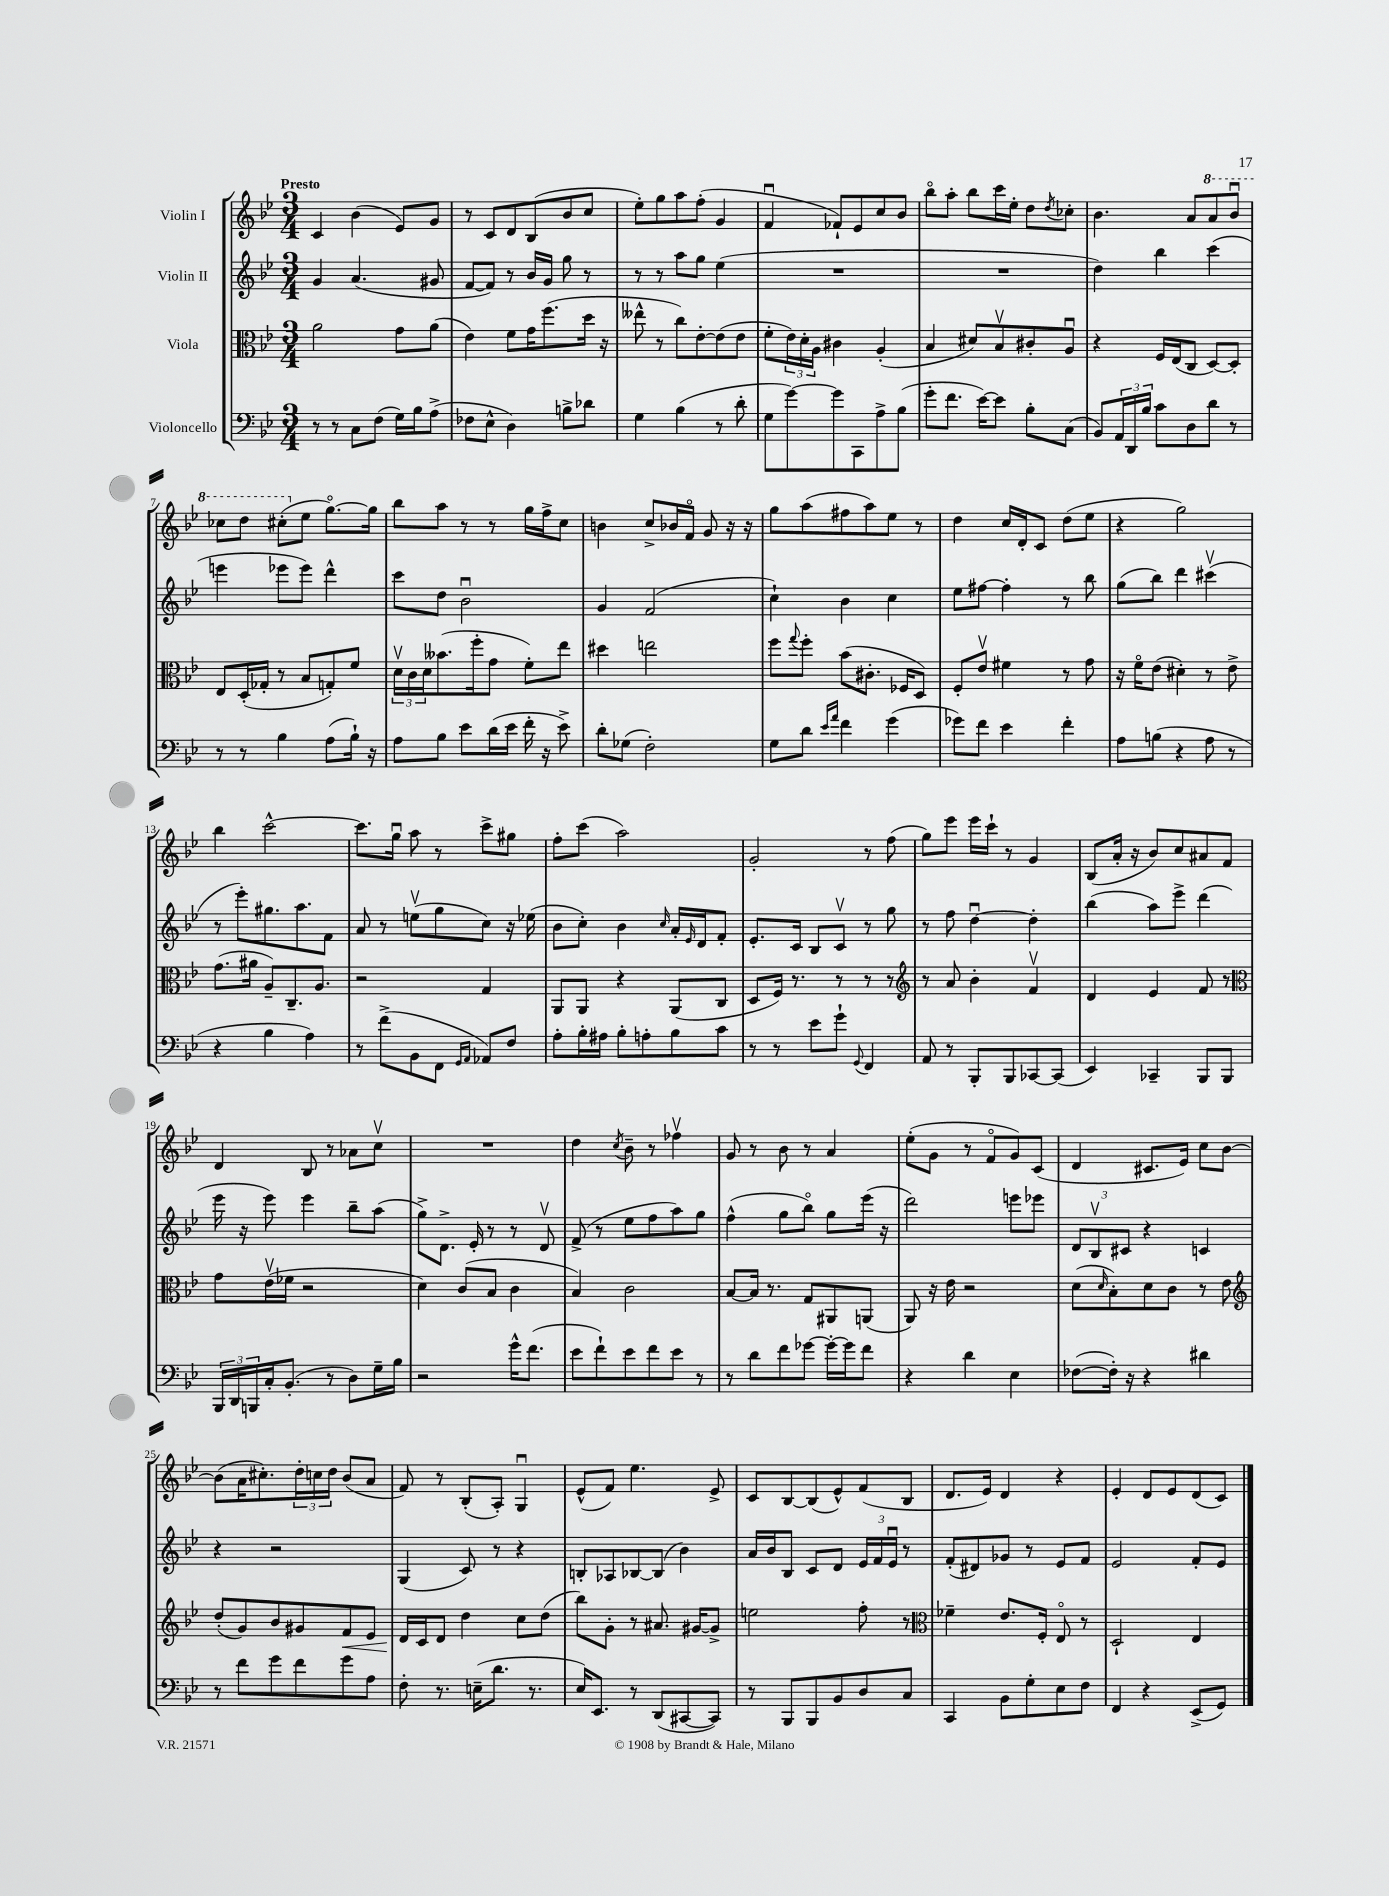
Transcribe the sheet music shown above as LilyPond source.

<<
\new StaffGroup <<
\new Staff = "s0" \with { instrumentName = "Violin I" } {
    \clef treble \key bes \major \numericTimeSignature \time 3/4 \tempo "Presto"
    c'4 bes'4( ees'8) g'8 |
    r8 c'8 d'8 bes8( bes'8 c''8 |
    ees''8-.) g''8 a''8 f''8-.( g'4 |
    f'4\downbow fes'8-!) ees'8 c''8 bes'8 |
    bes''8\flageolet a''8-. bes''8 c'''16 ees''16-. d''8 \acciaccatura { d''8 } ces''8-. |
    bes'4. a'8 \ottava #1 a''8 bes''8\downbow |
    ces'''8 d'''8 cis'''8-.( \ottava #0 ees''8 g''8.~\flageolet) g''16 |
    bes''8 a''8 r8 r8 g''16 f''16-> c''8 |
    b'4 c''8-> bes'16 f'16\flageolet g'8 r16 r16 |
    g''8 a''8( fis''8 a''8) ees''8 r8 |
    d''4 c''16 d'16-. c'8 d''8( ees''8 |
    r4 g''2) |
    bes''4 c'''2~-^ |
    c'''8. g''16\downbow a''8 r8 c'''8-> gis''8 |
    f''8-. c'''8( a''2) |
    g'2-. r8 f''8( |
    g''8) ees'''8 ees'''16 c'''16-! r8 g'4 |
    bes8( a'16-. r16 bes'8) c''8 ais'8 f'8 |
    d'4 bes8 r8 aes'8 c''8\upbow |
    R2. |
    d''4 \acciaccatura { c''8 } bes'8-- r8 fes''4\upbow |
    g'8 r8 bes'8 r8 a'4 |
    ees''8-.( g'8 r8 f'8\flageolet g'8) c'8( |
    d'4 cis'8. ees'16) c''8 bes'8~ |
    bes'8( a'16 cis''8.-.) \tuplet 3/2 { d''16-. c''16 d''16 } bes'8( a'8 |
    f'8) r8 bes8-.( a8-.) g4\downbow |
    ees'8-^( f'8) ees''4. ees'8-> |
    c'8 bes8~ bes8( ees'8-^) f'8( bes8 |
    d'8. ees'16) d'4 r4 |
    ees'4-. d'8 ees'8 d'8( c'8) \bar "|." |
}
\new Staff = "s1" \with { instrumentName = "Violin II" } {
    \clef treble \key bes \major \numericTimeSignature \time 3/4
    g'4 a'4.( gis'8 |
    f'8~ f'8) r8 bes'16 g'16 g''8 r8 |
    r8 r8 a''8 g''8 ees''4( |
    R2. |
    R2. |
    d''4) bes''4 c'''4( |
    e'''4 ees'''8 ees'''8) d'''4-^ |
    c'''8 d''8 bes'2\downbow |
    g'4 f'2( |
    c''4-!) bes'4 c''4 |
    ees''8 fis''8~ fis''4-. r8 bes''8 |
    g''8( bes''8) d'''4 cis'''4\upbow( |
    r8 ees'''8-.) gis''8. a''8. f'8 |
    a'8 r8 e''8\upbow( g''8 c''8) r16 ees''16( |
    bes'8 c''8-.) bes'4 \grace { c''16 } a'16-. \grace { ees'16 } d'16 f'8-. |
    ees'8.-. c'16 bes8 c'8\upbow r8 g''8 |
    r8 f''8 d''4~\downbow d''4-. |
    bes''4( a''8) ees'''8-> d'''4( |
    ees'''16 r16 ees'''8) ees'''4 bes''8-- a''8( |
    g''8->) d'8.-> ees'16-. r8 r8 d'8\upbow |
    f'8->( r8 ees''8 f''8 a''8) g''8 |
    f''4-^( g''8 bes''8\flageolet) g''8 ees'''16( r16 |
    d'''2) e'''8 ees'''8 |
    \tuplet 3/2 { d'8 bes8\upbow cis'8 } r4 c'4 |
    r4 r2 |
    g4( c'8) r8 r4 |
    b8-. aes8 bes8~ bes8( bes'4) |
    a'16 bes'16 bes8 c'8 d'8 \tuplet 3/2 { ees'16 f'16 ees'16\downbow } r8 |
    f'8-.( dis'8) ges'8 r8 ees'8 f'8 |
    ees'2 f'8-. ees'8 \bar "|." |
}
\new Staff = "s2" \with { instrumentName = "Viola" } {
    \clef alto \key bes \major \numericTimeSignature \time 3/4
    a'2 g'8 a'8( |
    ees'4) f'8 g'16 f''8.( d''16 r16 |
    eeses''8-^ r8 c''8) ees'8~-. ees'8( ees'8 |
    f'8-. \tuplet 3/2 { ees'16) d'16-. a16 } cis'4 a4-.( |
    bes4 dis'8) bes8\upbow cis'8-. a8\downbow |
    r4 f16 ees16( c8 d8~) d8-. |
    ees8 d16-.( ges16-. r8 bes8 g8-.) f'8 |
    \tuplet 3/2 { d'16\upbow c'16 d'16 } beses'8.( f''16-. g'8 f'8-.) ees''8 |
    dis''4 e''2 |
    f''8 \appoggiatura { g''8 } f''8-. bes'8( cis'8.-. fes16 d8) |
    f8-. ees'8\upbow fis'4 r8 g'8 |
    r16 f'16\flageolet ees'8( dis'4-.) r8 ees'8-> |
    g'8.( ais'16 a8--) c8.-- a8. |
    r2 g4 |
    a,8 a,8 r4 a,8( c8 |
    d8 f16) r8. r8 r8 r8 |
    \clef treble r8 a'8 bes'4-. f'4\upbow |
    d'4 ees'4 f'8 r8 |
    \clef alto g'8 ees'16\upbow( fes'16 r2 |
    d'4) c'8( bes8 c'4 |
    bes4) c'2 |
    bes8~ bes16 r8. g8 ais,8 a,8( |
    a,8) r16 ees'16 r2 |
    d'8( \grace { d'16 } bes8-.) d'8 c'8 r8 ees'8 |
    \clef treble d''8-.( g'8) bes'8 gis'8 f'8\< ees'8 |
    d'16\! c'16 d'8 d''4 c''8 d''8( |
    bes''8) g'8-. r8 ais'8. gis'16~ gis'8-> |
    e''2 f''8-. r8 |
    \clef alto fes'4-- ees'8. f16-. ees8\flageolet r8 |
    d2-! ees4 \bar "|." |
}
\new Staff = "s3" \with { instrumentName = "Violoncello" } {
    \clef bass \key bes \major \numericTimeSignature \time 3/4
    r8 r8 c8 f8( g16) bes16 a8->( |
    fes8 ees8-^ d4) b8-> des'8 |
    g4 bes4( r8 d'8-. |
    g8 g'8~) g'8 c,8 a8-> bes8( |
    g'8-. f'8. ees'16~) ees'8 bes8-. c8( |
    bes,8) \tuplet 3/2 { a,16 d,16 bes16 } c'8 d8 d'8 r8 |
    r8 r8 bes4 a8( bes16-!) r16 |
    a8 bes8 ees'8 d'16( ees'16 f'16-. r16 ees'8->) |
    d'8-. ges8( f2-.) |
    g8 d'8 \grace { ees'16 a'16 } f'4 g'4( |
    ges'8) f'8 ees'4 f'4-. |
    a8 b8( r4 a8 r8 |
    r4 bes4 a4) |
    r8 f'8->( bes,8 f,8 \grace { g,16 a,16 } aes,8) f8 |
    a8-. bes16-. ais16 bes8-. a8-. bes8 c'8 |
    r8 r8 ees'8 g'8-! \appoggiatura { g,8 } f,4 |
    a,8 r8 bes,,8-. bes,,8 ces,8~ ces,8( |
    ees,4) ces,4-- bes,,8 bes,,8 |
    \tuplet 3/2 { bes,,16 d,16 b,,16 } c16-. bes,8.-.( r8 d8) g16-- bes16 |
    r2 g'16-^ f'8.( |
    ees'8 f'8-!) ees'8 f'8 ees'8 r8 |
    r8 d'8 f'8 ges'8~ ges'16~-. ges'16 f'8 |
    r4 d'4 ees4 |
    fes8~( fes16-.) r16 r4 dis'4 |
    r8 f'8 g'8 f'8 g'8 a8 |
    f8-. r8. e16--( d'8. r8. |
    ees16) ees,8. r8 d,8( cis,8~ cis,8) |
    r8 bes,,8 bes,,8 bes,8 d8 c8 |
    c,4 bes,8 g8-. ees8 f8 |
    f,4 r4 ees,8->( g,8) \bar "|." |
}
>>
>>
